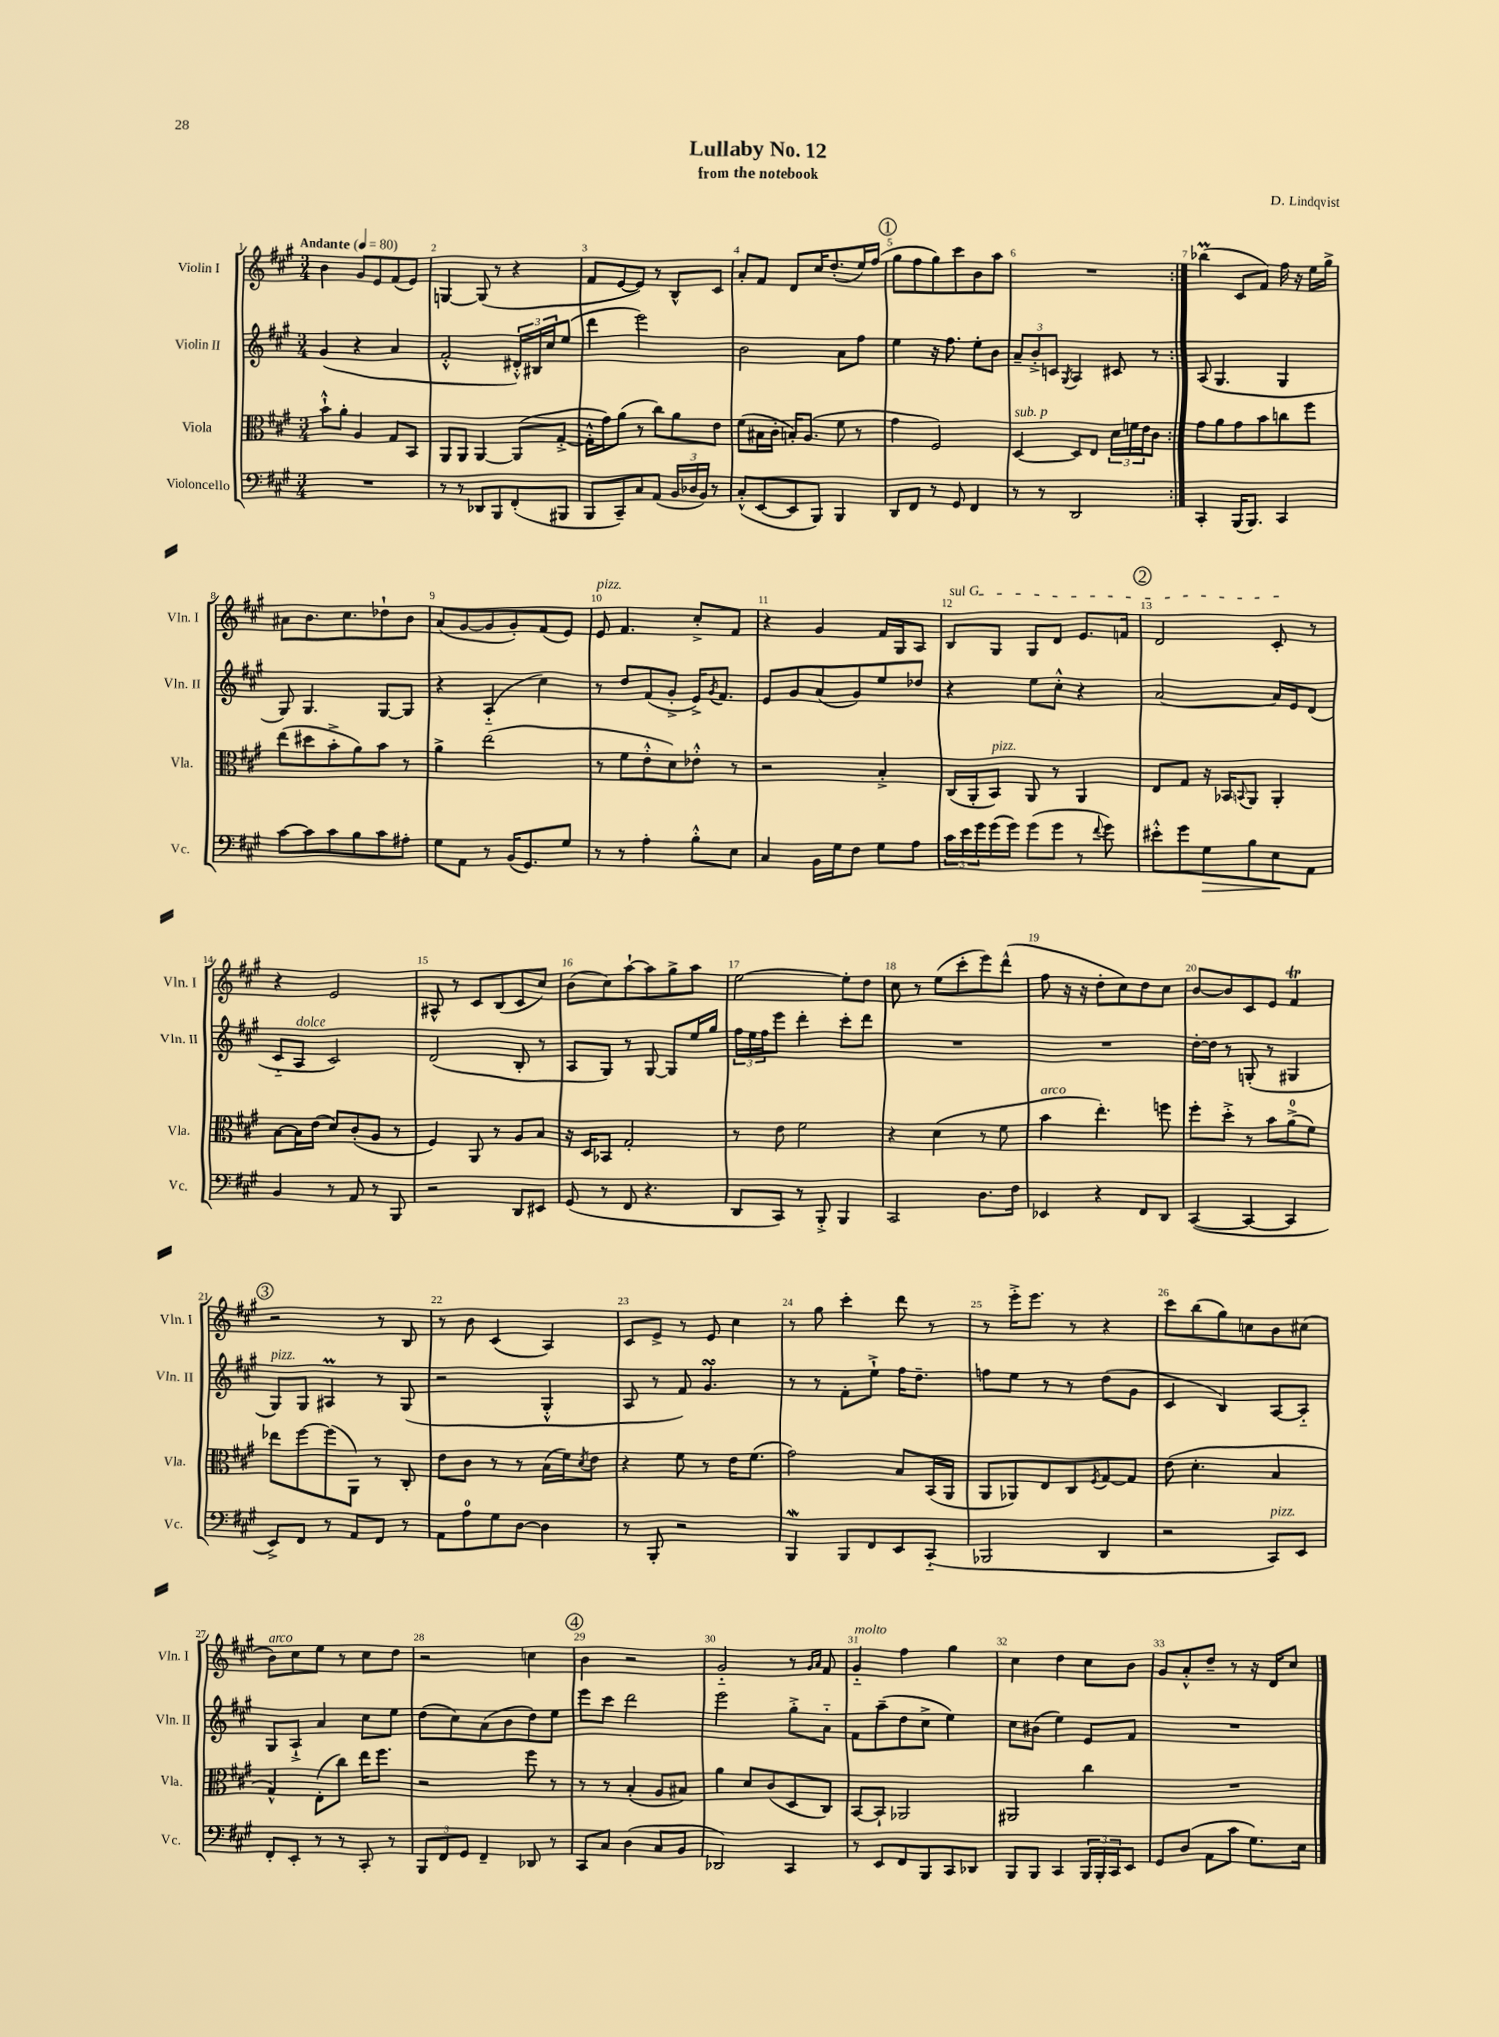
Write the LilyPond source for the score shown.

\header { title = "Lullaby No. 12" composer = "D. Lindqvist" subtitle = "from the notebook" }
<<
\new StaffGroup <<
\new Staff = "s0" \with { instrumentName = "Violin I" shortInstrumentName = "Vln. I" } {
    \clef treble \key a \major \numericTimeSignature \time 3/4 \tempo "Andante" 4 = 80
    \repeat volta 2 { b'4 gis'8 e'8 fis'8( e'8) |
    g4~ g8( r8 r4 |
    fis'8 e'8~ e'8) r8 b8-^ cis'8 |
    a'8-. fis'8 d'8 cis''16 d''8.-.( e''16) fis''16( |
    \mark \markup { \circle "1" } gis''8 fis''8 gis''8) cis'''8 b'8 a''8 |
    R2. | }
    bes''4\prall( cis'8 fis'8) fis''16 r16 e''16 gis''16-> |
    ais'8 b'8. cis''8. des''8-! b'8 |
    a'8( gis'8~ gis'8 gis'8-.) fis'8( e'8) |
    e'8^\markup { \italic "pizz." } fis'4. cis''8-.-> fis'8 |
    r4 gis'4 fis'16 gis16 a8 |
    \once \override TextSpanner.bound-details.left.text = \markup { \italic "sul G" } b8\startTextSpan gis8 gis8 d'8 e'8. f'16 |
    \mark \markup { \circle "2" } d'2 cis'8-.\stopTextSpan r8 |
    r4 e'2 |
    ais8-^ r8 cis'8 b8( cis'8 cis''8) |
    b'8( cis''8) a''8~-! a''8 gis''8-> a''8 |
    e''2~ e''8-. d''8 |
    cis''8 r8 e''8( cis'''8-. e'''8) d'''8-^( |
    fis''8 r16 r16 d''8-. cis''8) d''8 cis''8 |
    b'8~ b'8 cis'8 e'8 fis'4\trill |
    \mark \markup { \circle "3" } r2 r8 b8 |
    r8 b'8 cis'4( a4) |
    cis'8 e'8-> r8 e'8 cis''4 |
    r8 gis''8 cis'''4-. d'''8 r8 |
    r8 e'''16-.-> e'''8. r8 r4 |
    cis'''8 b''8( gis''8) c''8 b'8 cis''8( |
    b'8^\markup { \italic "arco" }) cis''8 e''8 r8 cis''8 d''8 |
    r2 c''4 |
    \mark \markup { \circle "4" } b'4 r2 |
    gis'2-_ r8 \grace { gis'16 a'16 } fis'8 |
    gis'4-_^\markup { \italic "molto" } fis''4 gis''4 |
    cis''4 d''4 cis''8 b'8 |
    gis'8 a'8-.-^ d''8-- r8 r16 d'16 cis''8 \bar "|." |
}
\new Staff = "s1" \with { instrumentName = "Violin II" shortInstrumentName = "Vln. II" } {
    \clef treble \key a \major \numericTimeSignature \time 3/4
    \repeat volta 2 { gis'4( r4 a'4 |
    fis'2-.-^ \tuplet 3/2 { dis'16-.-^) bis16 cis''16 } e''8( |
    d'''4 e'''2) |
    b'2 a'8 fis''8 |
    \mark \markup { \circle "1" } e''4 r16 fis''8. e''8-. b'8 |
    \tuplet 3/2 { a'8-- b'8-.-> c'8 } \acciaccatura { gis8 } a4 cis'8 r8 | }
    a8( gis4. gis4 |
    gis8) gis4. gis8~ gis8 |
    r4 a4-_( cis''4) |
    r8 d''8 fis'8( gis'8-.-> e'16->) \acciaccatura { gis'8 } fis'8. |
    e'8 gis'8 a'8( gis'8) e''8 des''8 |
    r4 e''8 cis''8-.-^ r4 |
    \mark \markup { \circle "2" } a'2~ a'16 e'16 d'8( |
    cis'8-_ a8^\markup { \italic "dolce" } cis'2) |
    d'2( b8-. r8 |
    a8 gis8) r8 gis8~ gis8 e''16 gis''16 |
    \tuplet 3/2 { fis''16 e''16 fis''16 } e'''8 d'''4-. cis'''8-. d'''8 |
    R2. |
    R2. |
    d''16~-. d''16 r8 g8-.( r8 gis4 |
    \mark \markup { \circle "3" } gis8^\markup { \italic "pizz." }) gis8 ais4\prall r8 gis8( |
    r2 gis4-.-^ |
    a8 r8 fis'8) gis'4.\turn |
    r8 r8 fis'8-. e''8-!-> fis''16 d''8.-- |
    f''8 e''8 r8 r8 d''8( gis'8 |
    cis'4 b4) a8~ a8-_ |
    gis8 a8-!-> a'4 cis''8 e''8 |
    d''8( cis''8) a'8( b'8 d''8) e''8 |
    \mark \markup { \circle "4" } e'''8 cis'''8 d'''2 |
    e'''2 gis''8-.-> a'8-_ |
    fis'8 a''8--( d''8 cis''8-> e''4) |
    cis''8 bis'8( e''4) e'8 fis'8 |
    R2. \bar "|." |
}
\new Staff = "s2" \with { instrumentName = "Viola" shortInstrumentName = "Vla." } {
    \clef alto \key a \major \numericTimeSignature \time 3/4
    \repeat volta 2 { b'8-!-^ a'8-. a4 gis8 b,8 |
    a,8 a,8 a,4~ a,8( gis8~-.-> |
    gis16-.-^ gis'16) a'8( r8 cis''8) a'8 e'8 |
    fis'8( bis16 cis'16-. b16-.) a8.( fis'8 r8 |
    \mark \markup { \circle "1" } gis'4 fis2) |
    d4~^\markup { \italic "sub. p" } d8 e8 \tuplet 3/2 { d'16 f'16 e'16 } cis'8 | }
    gis'8 a'8 gis'8 b'8 c''8 fis''8 |
    e''8( dis''8 b'8-.-> a'8) b'8 r8 |
    a'4-> e''2( |
    r8 fis'8 e'8-.-^ d'8) ees'8-.-^ r8 |
    r2 b4-.-> |
    cis16( a,16-. b,8^\markup { \italic "pizz." }) a,8 r8 a,4 |
    \mark \markup { \circle "2" } e8 gis8 r16 bes,16 \appoggiatura { b,8 } a,8 a,4-. |
    b8~ b16 e'16( d'8) cis'8-.( a8 r8 |
    fis4) a,8 r8 a8 b8 |
    r16 d16 bes,8 gis2-. |
    r8 e'8 fis'2 |
    r4 d'4( r8 fis'8 |
    b'4^\markup { \italic "arco" } e''4.-.) f''8 |
    fis''8-. d''8-.-> r8 b'8 a'8-0->( fis'8) |
    \mark \markup { \circle "3" } ees''8 fis''8~ fis''8( a,8) r8 cis8-. |
    e'8 cis'8 r8 r8 b16( fis'16) \acciaccatura { d'8 } e'8 |
    r4 fis'8 r8 e'16 fis'8.( |
    gis'2) b8 b,16( a,16 |
    a,8 aes,8) e8 cis8 \acciaccatura { fis8 } gis8~ gis8 |
    e'8( d'4.-. b4 |
    gis4-^) e8-.( cis''8) e''16 fis''8. |
    r2 fis''8 r8 |
    \mark \markup { \circle "4" } r8 r8 b4-.( a8 bis8) |
    a'4 d'8 cis'8( d8 cis8) |
    b,8~ b,8-! aes,2 |
    ais,2 cis''4 |
    R2. \bar "|." |
}
\new Staff = "s3" \with { instrumentName = "Violoncello" shortInstrumentName = "Vc." } {
    \clef bass \key a \major \numericTimeSignature \time 3/4
    \repeat volta 2 { R2. |
    r8 r8 des,8 b,,8 fis,8-.( bis,,8 |
    b,,8 cis,8--) cis8 a,8( \tuplet 3/2 { b,16 des16 b,16) } r8 |
    cis8-.-^( e,8~ e,8 b,,8) b,,4 |
    \mark \markup { \circle "1" } d,8 fis,8 r8 gis,8 fis,4 |
    r8 r8 d,2 | }
    cis,4-. b,,16( b,,8.) cis,4 |
    cis'8~ cis'8 cis'8 b8 cis'8 ais8-. |
    gis8 a,8 r8 b,16( gis,8.) gis8 |
    r8 r8 a4-. b8-.-^ e8 |
    cis4 b,16 gis16 fis8 gis8 a8 |
    \tuplet 3/2 { cis'16 e'16 gis'16 } gis'16( gis'16) gis'8( gis'8 r8 \appoggiatura { fis'8 } gis'8) |
    \mark \markup { \circle "2" } eis'8-.-^ gis'8 gis8\> b8 e8\! a,8 |
    b,4 r8 a,8 r8 b,,8 |
    r2 d,8 eis,8 |
    gis,8( r8 fis,8 r4. |
    d,8 cis,8) r8 b,,8-.-> b,,4 |
    cis,2 d8. fis16 |
    ees,4 r4 fis,8 d,8 |
    cis,4~( cis,4~ cis,4 |
    \mark \markup { \circle "3" } e,8->) fis,8 r8 a,8 fis,8 r8 |
    a,8 a8-0 gis8 d8~ d4 |
    r8 b,,8-. r2 |
    b,,4\mordent b,,8 fis,8 e,8 cis,8-_( |
    bes,,2 d,4 |
    r2 cis,8^\markup { \italic "pizz." }) e,8 |
    fis,8-. e,8-. r8 r8 cis,8-. r8 |
    \tuplet 3/2 { b,,8 fis,8 gis,8 } fis,4-- des,8 r8 |
    \mark \markup { \circle "4" } cis,8 cis8 d4( cis8 b,8 |
    des,2) cis,4 |
    r8 e,8 fis,8 b,,8 cis,8 des,8 |
    b,,8 b,,8 cis,4 \tuplet 3/2 { b,,16 b,,16-. cis,16 } e,8 |
    gis,8 d8( a,8 cis'8 gis8.) e16 \bar "|." |
}
>>
>>
\layout { \context { \Score \override BarNumber.break-visibility = ##(#f #t #t) barNumberVisibility = #all-bar-numbers-visible } }
